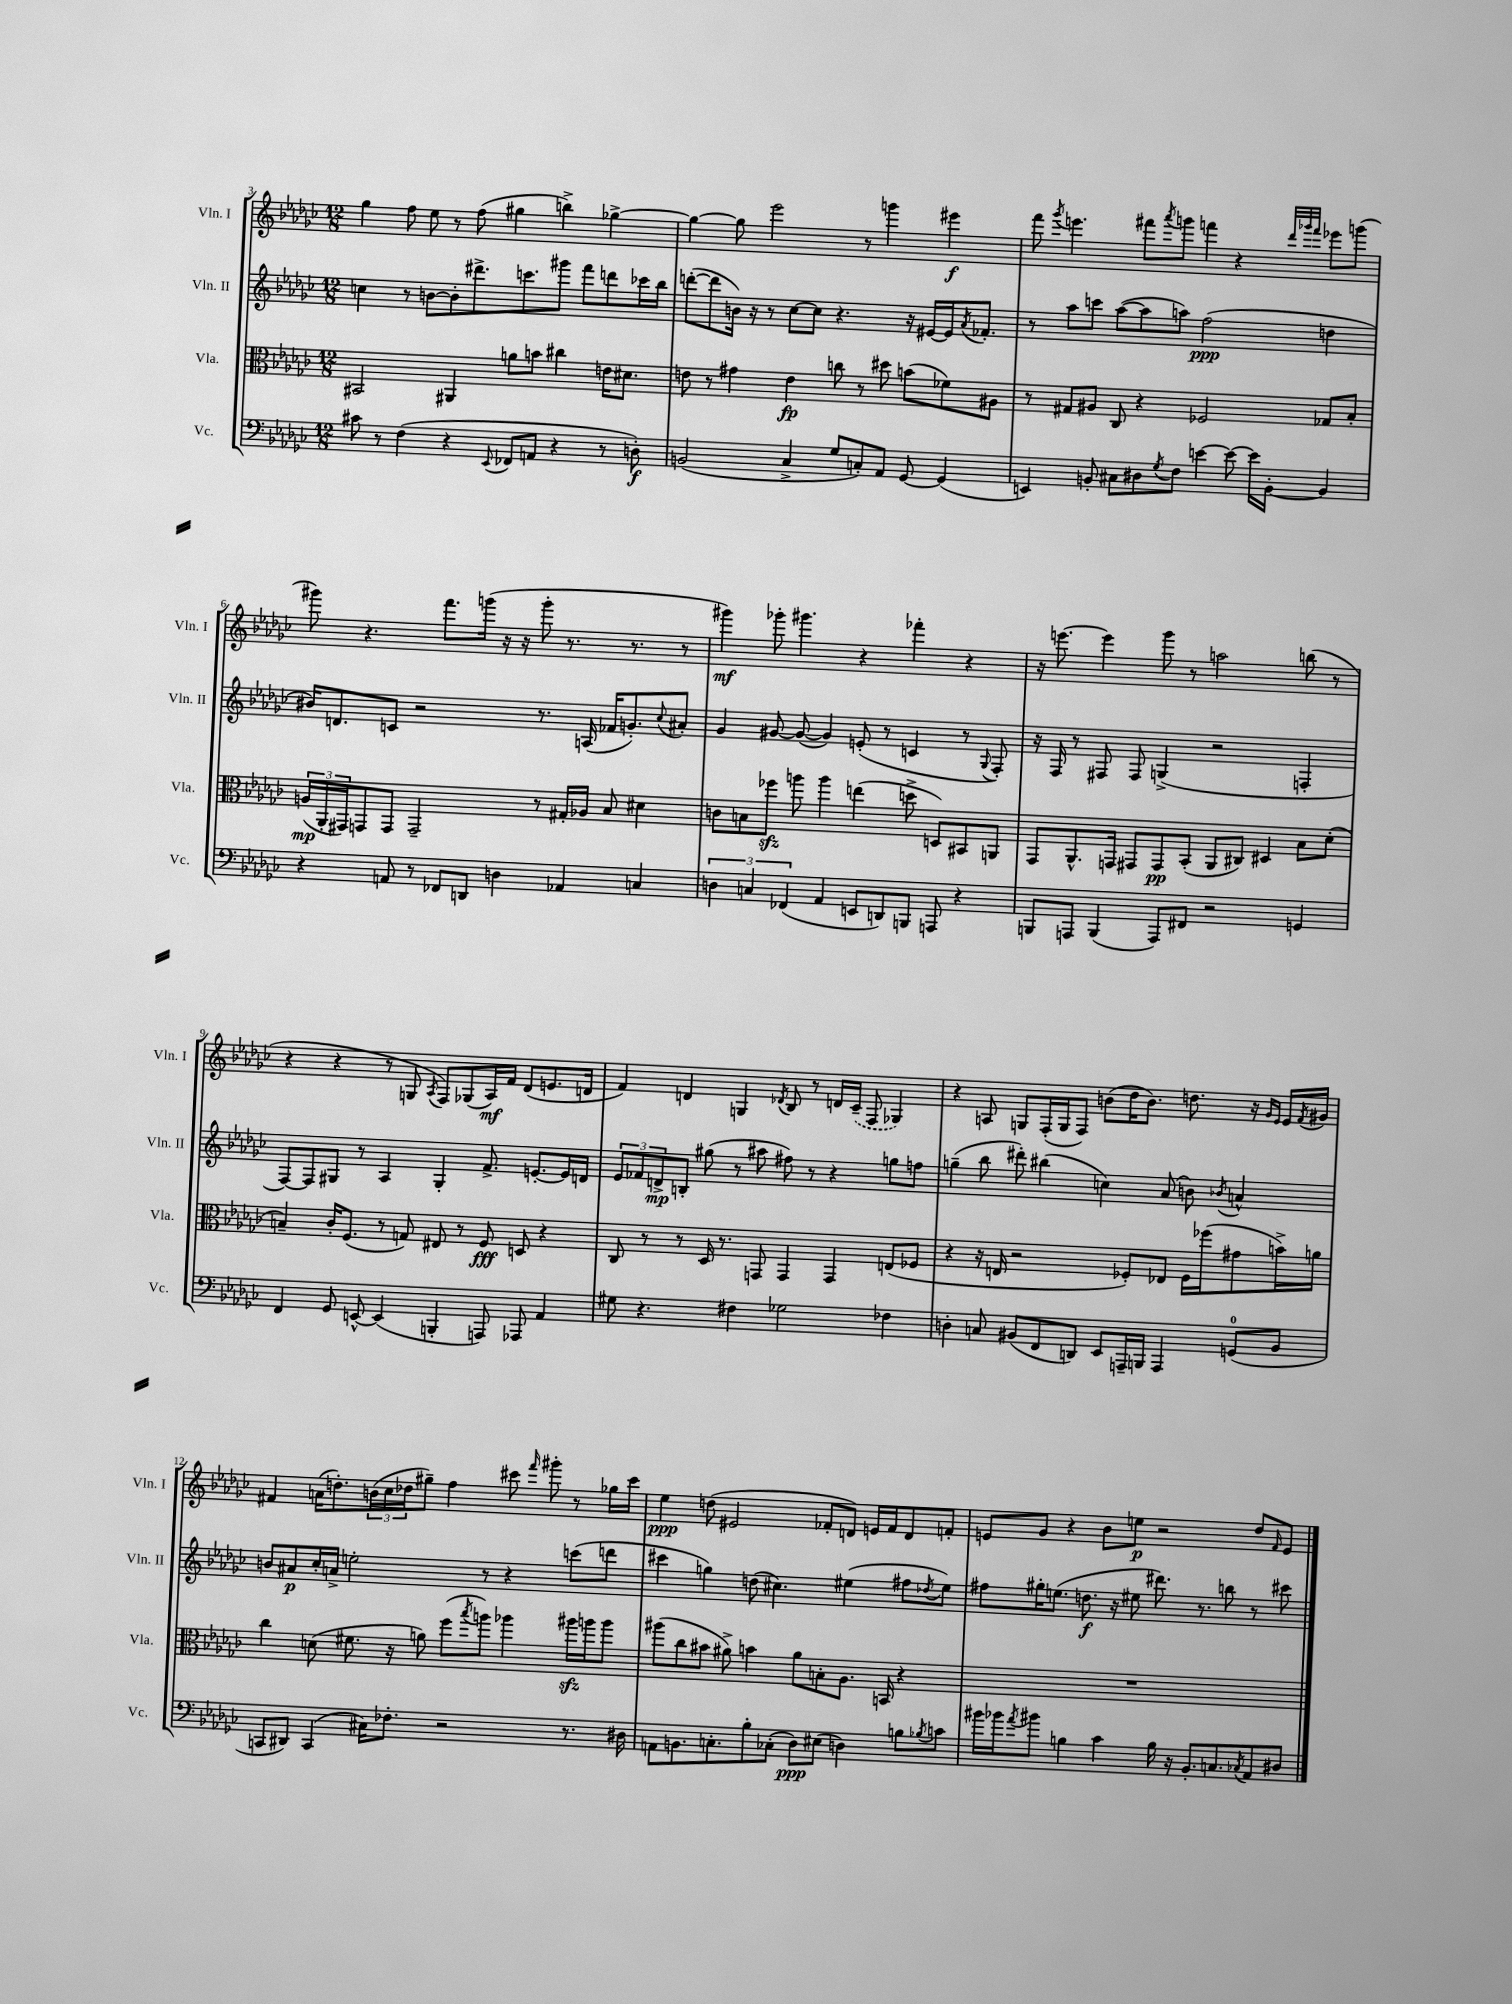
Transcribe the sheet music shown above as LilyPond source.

<<
\new StaffGroup <<
\new Staff = "s0" \with { instrumentName = "Vln. I" shortInstrumentName = "Vln. I" } {
    \clef treble \key ges \major \numericTimeSignature \time 12/8
    ges''4 f''8 ees''8 r8 f''8( gis''4 b''4->) ges''4~-> |
    ges''4~ ges''8 ees'''2 r8 g'''4 eis'''4\f |
    f'''8 \acciaccatura { ges'''8 } e'''4. fis'''8 \acciaccatura { aes'''8 } g'''8 f'''4 r4 \grace { des'''32 ges'''32 f'''32 } ees'''8 g'''8( |
    gis'''8) r4. f'''8. g'''16( r16 r16 g'''8-. r8. r8. r8 |
    gis'''4\mf) ges'''8-. gis'''4. r4 fes'''4-. r4 |
    r16 e'''8.~ e'''4 ges'''8 r8 a''2 b''8( r8 |
    r4 r4 r8 g8 \acciaccatura { aes8 } f8) ges8( aes16\mf) f'16 des'8( e'8. d'16 |
    f'4) d'4 g4 \acciaccatura { des'8 } bes8 r8 d'16 \once \slurDashed ces'16--( f8 ges4) |
    r4 a8 g8 f16-.( g16 f8) b'8( des''16 b'8.) d''8. r16 \grace { ges'16 ees'16 } ees'16 \acciaccatura { f'8 } gis'16 |
    fis'4 a'16( d''8.-.) \tuplet 3/2 { b'16( ces''16 des''16 } gis''8--) f''4 cis'''8 \grace { f'''16 } gis'''8-. r8 ges''16 cis'''16 |
    ees''4\ppp d''8( eis'2 fes'8-. d'8) e'16 fes'16 d'8 f'8-. |
    e'8 ges'8 r4 bes'8 e''8\p r2 des''8 \grace { f'16 } e'8 \bar "|." |
}
\new Staff = "s1" \with { instrumentName = "Vln. II" shortInstrumentName = "Vln. II" } {
    \clef treble \key ges \major \numericTimeSignature \time 12/8
    c''4 r8 b'8~ b'8-. dis'''8.-> c'''8. gis'''8 f'''8 d'''8 ces'''16 bes''16 |
    d'''8~-.( d'''8 b'16) r16 r8 ces''8~ ces''8 r4. r16 eis'16~ eis'16 \acciaccatura { aes'8 } fes'8.-. |
    r8 aes''8 c'''8 aes''8~( aes''8 a''8) f''2\ppp( d''4 |
    bis'16) d'8. c'8 r2 r8. a16( fes'16 g'8.-.) \appoggiatura { ces''8 } ais'8-. |
    ges'4 gis'8~ gis'8~( gis'4) e'8-.( r8 c'4 r8 \appoggiatura { ges8 } f8-.) |
    r16 f16 r8 fis8 fis8 g4->( r2 f4-. |
    f8~) f8 gis8 r8 aes4 gis4-. f'8.-> e'8.~-. e'16 d'16 |
    \tuplet 3/2 { ees'8 fes'8 d'8->\mp } b8-. gis''8( r8 ais''8 fis''8) r8 r4 g''8 f''8 |
    g''4--( bes''8 dis'''8-.) bis''4( c''4) aes'8( b'8) \acciaccatura { bes'8 } a'4-^ |
    b'8 ais'8\p ces''16-. a'16-> e''2-. r8 r4 c'''8( d'''8 |
    cis'''4 g''4) d''8( cis''4.) eis''4( fis''8 \acciaccatura { des''8 } eis''8) |
    fis''8 gis''16-. e''8.( d''8.\f r16 eis''8 dis'''8.) r8. b''8 r8 cis'''8 \bar "|." |
}
\new Staff = "s2" \with { instrumentName = "Vla." shortInstrumentName = "Vla." } {
    \clef alto \key ges \major \numericTimeSignature \time 12/8
    bis,2 ais,4 a'8 b'8 cis''4 e'16 dis'8. |
    e'8 r8 gis'4 e'4\fp c''8 r8 dis''8 b'8( fes'8) ais8 |
    r8 gis8 ais8 ces8 r4 fes2 ges8 bes8-. |
    \tuplet 3/2 { a16\mp( aes,16-. gis,16) } g,8 g,8 g,2-- r8 gis16-. aes16 bes8 dis'4 |
    c'8 b8 fes''8\sfz a''8 a''4 e''4( d''8-> d8) bis,8 a,8 |
    ges,8 aes,8.-^ g,16 gis,8 gis,8\pp bes,8-.( aes,8 cis8) dis4 bes8 des'8-.( |
    b4--) ces'16-. f8.( r8 g8) eis8 r8 f8\fff d8 r4 |
    ces8 r8 r8 des16 r8. g,8 g,4 g,4 e8( fes8 |
    r4 r16 e16 r2 fes8-.) ees8 fes16 fes''16( gis'8 b'16->) a'16 |
    ces''4 d'8( fis'8. r16 a'8) f''8( \acciaccatura { bes''8 } a''8) aes''4 ais''16\sfz a''16 a''8 |
    ais''8( ces''8 bis'8 ais'8->) b'4 ais'8 b8-. aes8. b,16 r4 |
    R1. \bar "|." |
}
\new Staff = "s3" \with { instrumentName = "Vc." shortInstrumentName = "Vc." } {
    \clef bass \key ges \major \numericTimeSignature \time 12/8
    cis'8 r8 f4( r4 \appoggiatura { ees,8 } fes,8 a,8 r4 r8 d8-.\f) |
    b,2( ces4-> ges8 c8-.) aes,8 ges,8~ ges,4( |
    e,4) b,8-. cis8 dis8 \acciaccatura { ges8 } f8 e'4~ e'8~ e'16 b,16~-. b,4 |
    r4 a,8 r8 fes,8 d,8 d4 aes,4 c4 |
    \tuplet 3/2 { d4 c4 fes,4( } aes,4 e,8 d,8) b,,8 a,,8 r4 |
    b,,8 a,,8 b,,4( a,,8) fis,8 r2 g,4 |
    f,4 ges,8 e,8~-^ e,4( b,,4-. a,,8) aes,,8 aes,4 |
    gis8 r4. fis4 ges2 fes4 |
    d4-. c8 bis,8( f,8 d,8) ees,8 a,,16-- b,,16 a,,4 g,8-0( bis,8 |
    c,8 dis,8) c,4( cis16) fes8.-. r2 r8. dis16 |
    a,8 b,8. c8.-. bes8-. ces8-.( des8\ppp) eis8( d4) b8 \acciaccatura { bes8 } c'8 |
    bis'16 bes'16 \acciaccatura { aes'8 } bis'8 b4 ces'4 b16 r16 bes,8.-. c8. \acciaccatura { ces8 } aes,8 dis8 \bar "|." |
}
>>
>>
\layout { \context { \Score currentBarNumber = #3 } }
